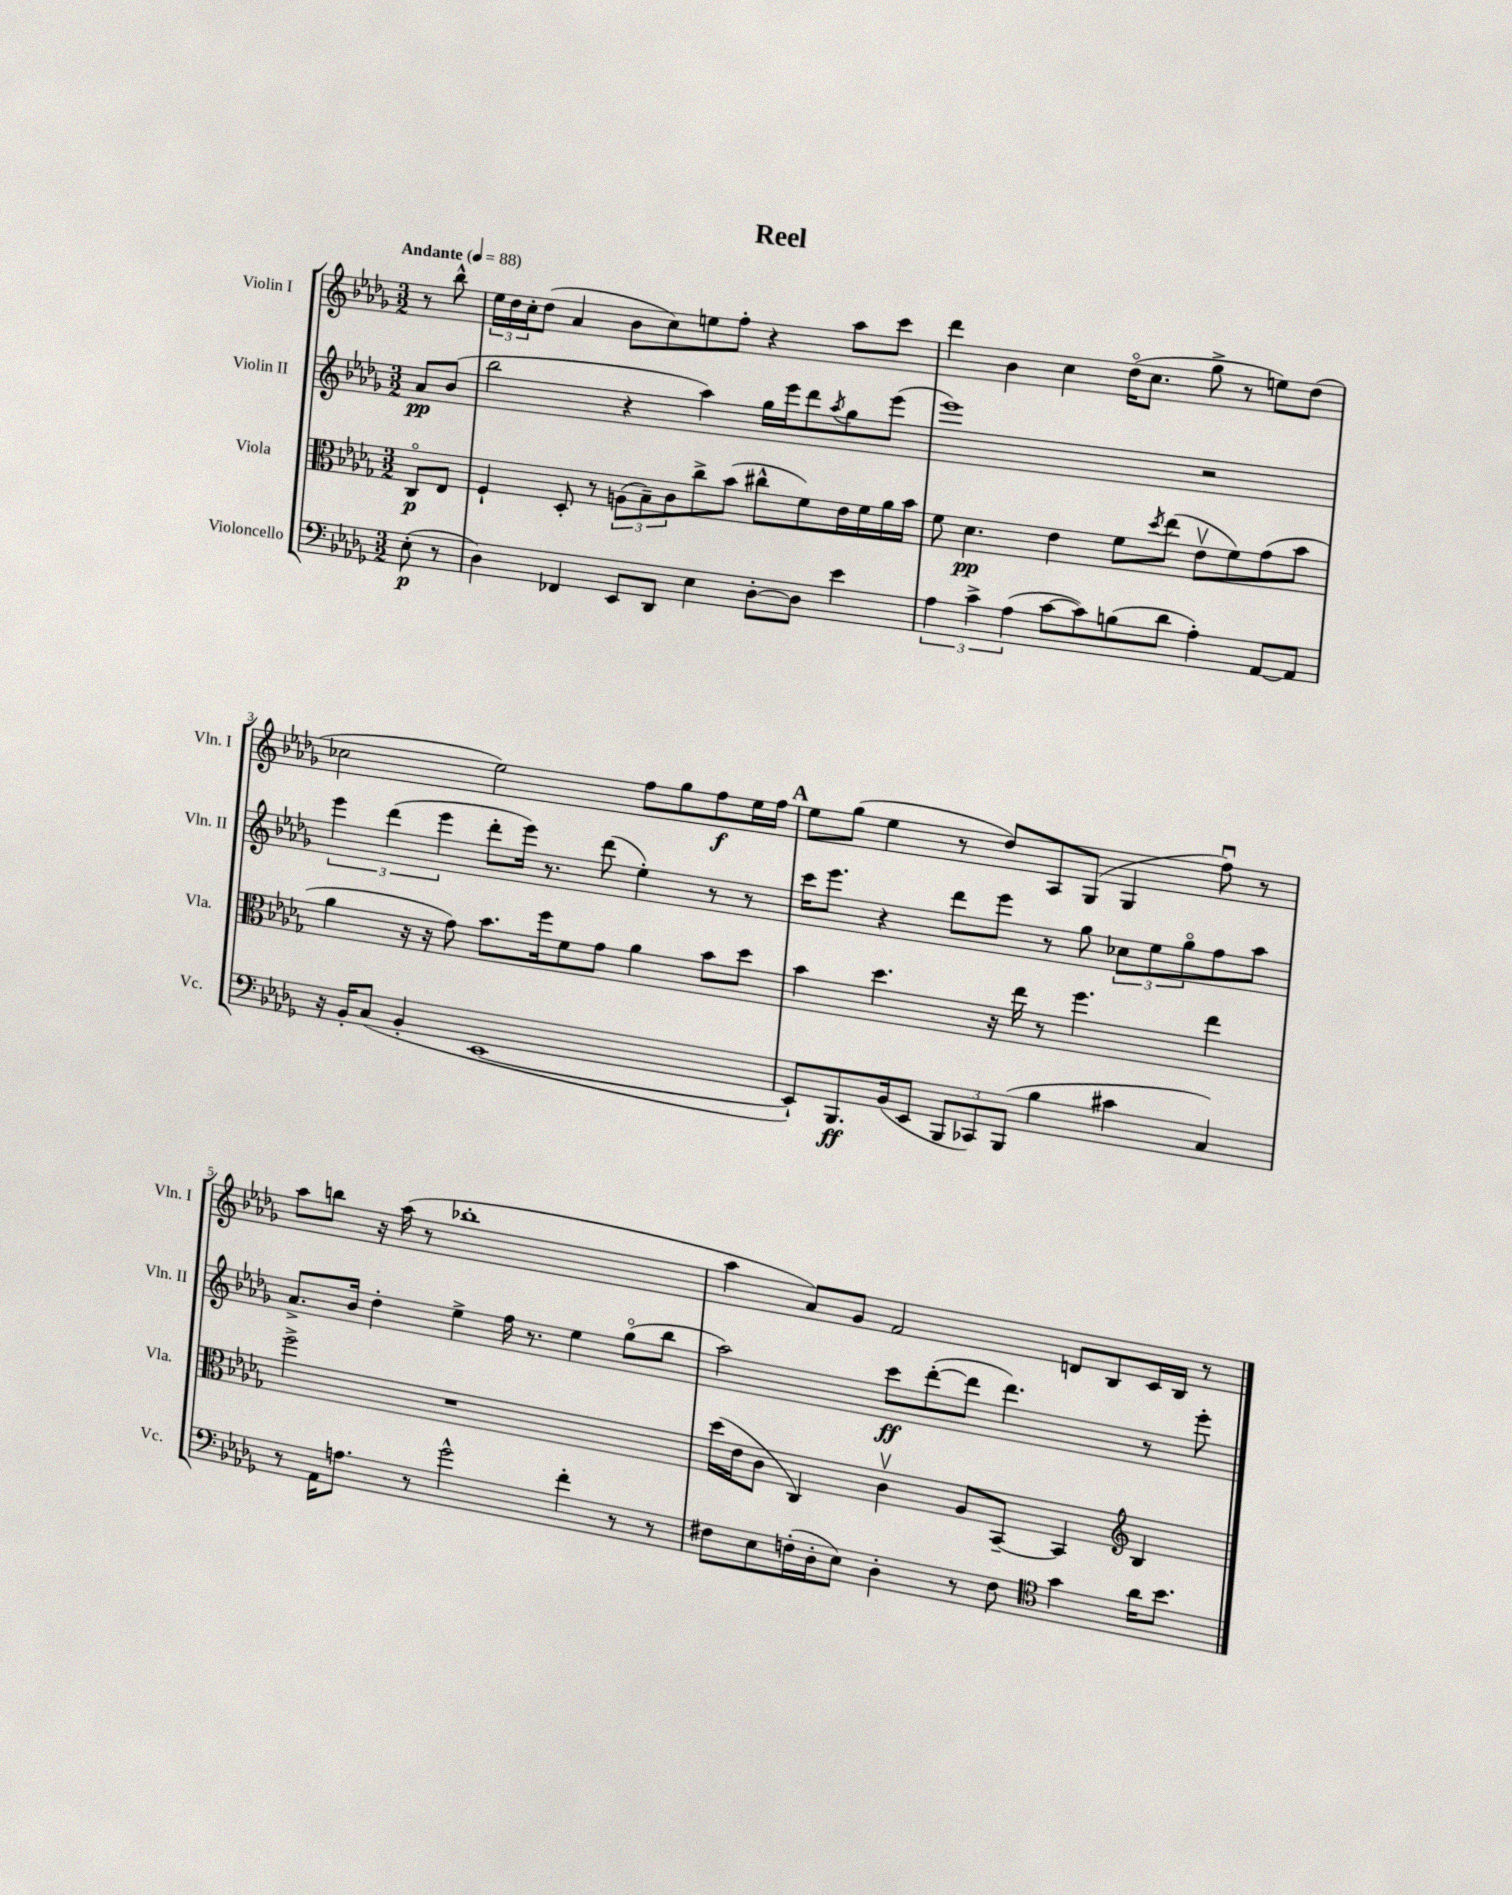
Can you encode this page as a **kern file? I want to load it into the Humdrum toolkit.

**kern	**dynam	**kern	**dynam	**kern	**dynam	**kern	**dynam
*part4	*part4	*part3	*part3	*part2	*part2	*part1	*part1
*staff4	*staff4	*staff3	*staff3	*staff2	*staff2	*staff1	*staff1
*I"Violoncello	*	*I"Viola	*	*I"Violin II	*	*I"Violin I	*
*I'Vc.	*	*I'Vla.	*	*I'Vln. II	*	*I'Vln. I	*
*clefF4	*	*clefC3	*	*clefG2	*	*clefG2	*
*k[b-e-a-d-g-]	*	*k[b-e-a-d-g-]	*	*k[b-e-a-d-g-]	*	*k[b-e-a-d-g-]	*
*M3/2	*	*M3/2	*	*M3/2	*	*M3/2	*
*MM88	*	*MM88	*	*MM88	*	*MM88	*
=	=	=	=	=	=	=	=
!	!	!	!	!	!	!LO:TX:a:B:t=Andante	!
(8E-'\	p	8C/L	p	8a-/L	pp	8r	.
8r	.	8E-/J	.	(8b-/J	.	8bb-^^\	.
=1	=1	=1	=1	=1	=1	=1	=1
4D-\)	.	4F`/	.	2bb-\	.	24ee-\LL	.
.	.	.	.	.	.	24dd-\	.
.	.	.	.	.	.	24cc'\J	.
.	.	.	.	.	.	(8dd-\J	.
4FF-X/	.	8D-'/	.	.	.	4a-/	.
.	.	8r	.	.	.	.	.
8EE-/L	.	(12An\L	.	4r	.	8b-\L	.
.	.	12B-~\)	.	.	.	.	.
8DD-/J	.	.	.	.	.	8cc\)	.
.	.	12c\	.	.	.	.	.
4E-\	.	8cc^\	.	4aa-\)	.	8een\	.
.	.	(8b-\J	.	.	.	8ff'\J	.
[8D-'\L	.	8cc#X^^\L	.	16gg-\LL	.	4r	.
.	.	.	.	16eee-\J	.	.	.
8D-\J]	.	8f\)	.	8ddd-\	.	.	.
.	.	.	.	8qaa-/	.	.	.
4e-\	.	16e-\L	.	8gg-\	.	8aa-\L	.
.	.	16f\	.	.	.	.	.
.	.	16a-\	.	(8eee-\J	.	8ccc\J	.
.	.	16b-\JJ	.	.	.	.	.
=2	=2	=2	=2	=2	=2	=2	=2
6A-\	.	8f\	.	1eee-)	.	4ddd-\	.
.	.	4.d-\	pp	.	.	.	.
6c^\	.	.	.	.	.	.	.
.	.	.	.	.	.	4b-\	.
(6A-\	.	.	.	.	.	.	.
[8c\L	.	4e-\	.	.	.	4cc\	.
8c\])	.	.	.	.	.	.	.
(8Bn\	.	8f\L	.	.	.	(16dd-\KL	.
.	.	.	.	.	.	8.cc\J	.
.	.	8qdd-/	.	.	.	.	.
8d-\J	.	(8ee-\J	.	.	.	.	.
4A-'\)	.	8e-v\L	.	2r	.	8gg-^\	.
.	.	8f\)	.	.	.	8r	.
[8AA-/L	.	(8g-\	.	.	.	8een\L)	.
8AA-/J]	.	8b-\J	.	.	.	(8dd-\J	.
!!LO:LB:g=z
=3	=3	=3	=3	=3	=3	=3	=3
16r	.	4a-\	.	6eee-\	.	2cc-X\	.
16BB-'/KL	.	.	.	.	.	.	.
(8C/J	.	.	.	.	.	.	.
.	.	.	.	(6ddd-\	.	.	.
4BB-'/	.	16r	.	.	.	.	.
.	.	16r	.	.	.	.	.
.	.	.	.	6eee-\	.	.	.
.	.	8g-\)	.	.	.	.	.
[1EE-	.	8.b-\L	.	8ddd-'\L	.	2ee-\)	.
.	.	.	.	16eee-\Jk)	.	.	.
.	.	16ff\k	.	8.r	.	.	.
.	.	8f\	.	.	.	.	.
.	.	8g-\J	.	(8ddd-\	.	.	.
.	.	4a-\	.	4ee-'\)	.	8ff\L	.
.	.	.	.	.	.	8gg-\	.
.	.	8b-\L	.	8r	.	8ff\	f
.	.	8dd-\J	.	8r	.	16ee-\L	.
.	.	.	.	.	.	16ff\JJ	.
!!LO:REH:place=s1:t=A
=4	=4	=4	=4	=4	=4	=4	=4
8EE-`/L])	.	4b-\	.	16ccc\KL	.	8ee-\L	.
.	.	.	.	8.eee-\J	.	.	.
8.BBB-/	ff	.	.	.	.	(8gg-\J	.
.	.	4.dd-\	.	4r	.	4ee-\	.
(16BB-/k	.	.	.	.	.	.	.
8EE-/J	.	.	.	.	.	.	.
12BBB-/L	.	.	.	8ddd-\L	.	8r	.
12CC-X/)	.	.	.	.	.	.	.
.	.	16r	.	8eee-\J	.	8dd-/L)	.
(12BBB-/J	.	.	.	.	.	.	.
.	.	16ee-\	.	.	.	.	.
4B-\	.	8r	.	8r	.	8A-/	.
.	.	4.ff\	.	8gg-\	.	(8G-/J	.
4c#X\	.	.	.	12cc-X\L	.	4G-/	.
.	.	.	.	12ee-\	.	.	.
.	.	.	.	12gg-\	.	.	.
4C/)	.	4ee-\	.	8ff\	.	8ffu\)	.
.	.	.	.	8aa-\J	.	8r	.
!!LO:LB:g=z
=5	=5	=5	=5	=5	=5	=5	=5
8r	.	2ff^\	.	8.a-^/L	.	8aa-\L	.
16AA-\KL	.	.	.	.	.	8bbn\J	.
8.An\J	.	.	.	16b-/Jk	.	.	.
.	.	.	.	4dd-'\	.	16r	.
.	.	.	.	.	.	(16aa-\	.
8r	.	.	.	.	.	8r	.
2g-^^\	.	1r	.	4ee-^\	.	1bb-X'	.
.	.	.	.	16ff\	.	.	.
.	.	.	.	8.r	.	.	.
4f'\	.	.	.	4ee-\	.	.	.
8r	.	.	.	(8gg-\L	.	.	.
8r	.	.	.	8bb-\J	.	.	.
=6	=6	=6	=6	=6	=6	=6	=6
8F#X\L	.	(16dd-\LL	.	2aa-\)	.	4aa-\	.
.	.	16e-\J	.	.	.	.	.
8E-\	.	8c\J	.	.	.	.	.
(16Fn'\L	.	4C/)	.	.	.	8a-/L)	.
16D-'\J	.	.	.	.	.	.	.
8E-\J)	.	.	.	.	.	8g-/J	.
4D-'\	.	4cv\	.	8ccc\L	ff	2f/	.
.	.	.	.	([8ddd-'\	.	.	.
8r	.	8A-/L	.	8ddd-\J]	.	.	.
8F\	.	[8BB-~/J	.	4.ddd-\)	.	.	.
*clefC4	*	*	*	*	*	*	*
4g-\	.	4BB-/]	.	.	.	8dn/L	.
.	.	.	.	.	.	8B-/	.
*	*	*clefG2	*	*	*	*	*
16a-\KL	.	4B-/	.	8r	.	16c/L	.
8.b-\J	.	.	.	.	.	16B-/JJ	.
.	.	.	.	8eee-'\	.	8r	.
==	==	==	==	==	==	==	==
*-	*-	*-	*-	*-	*-	*-	*-
